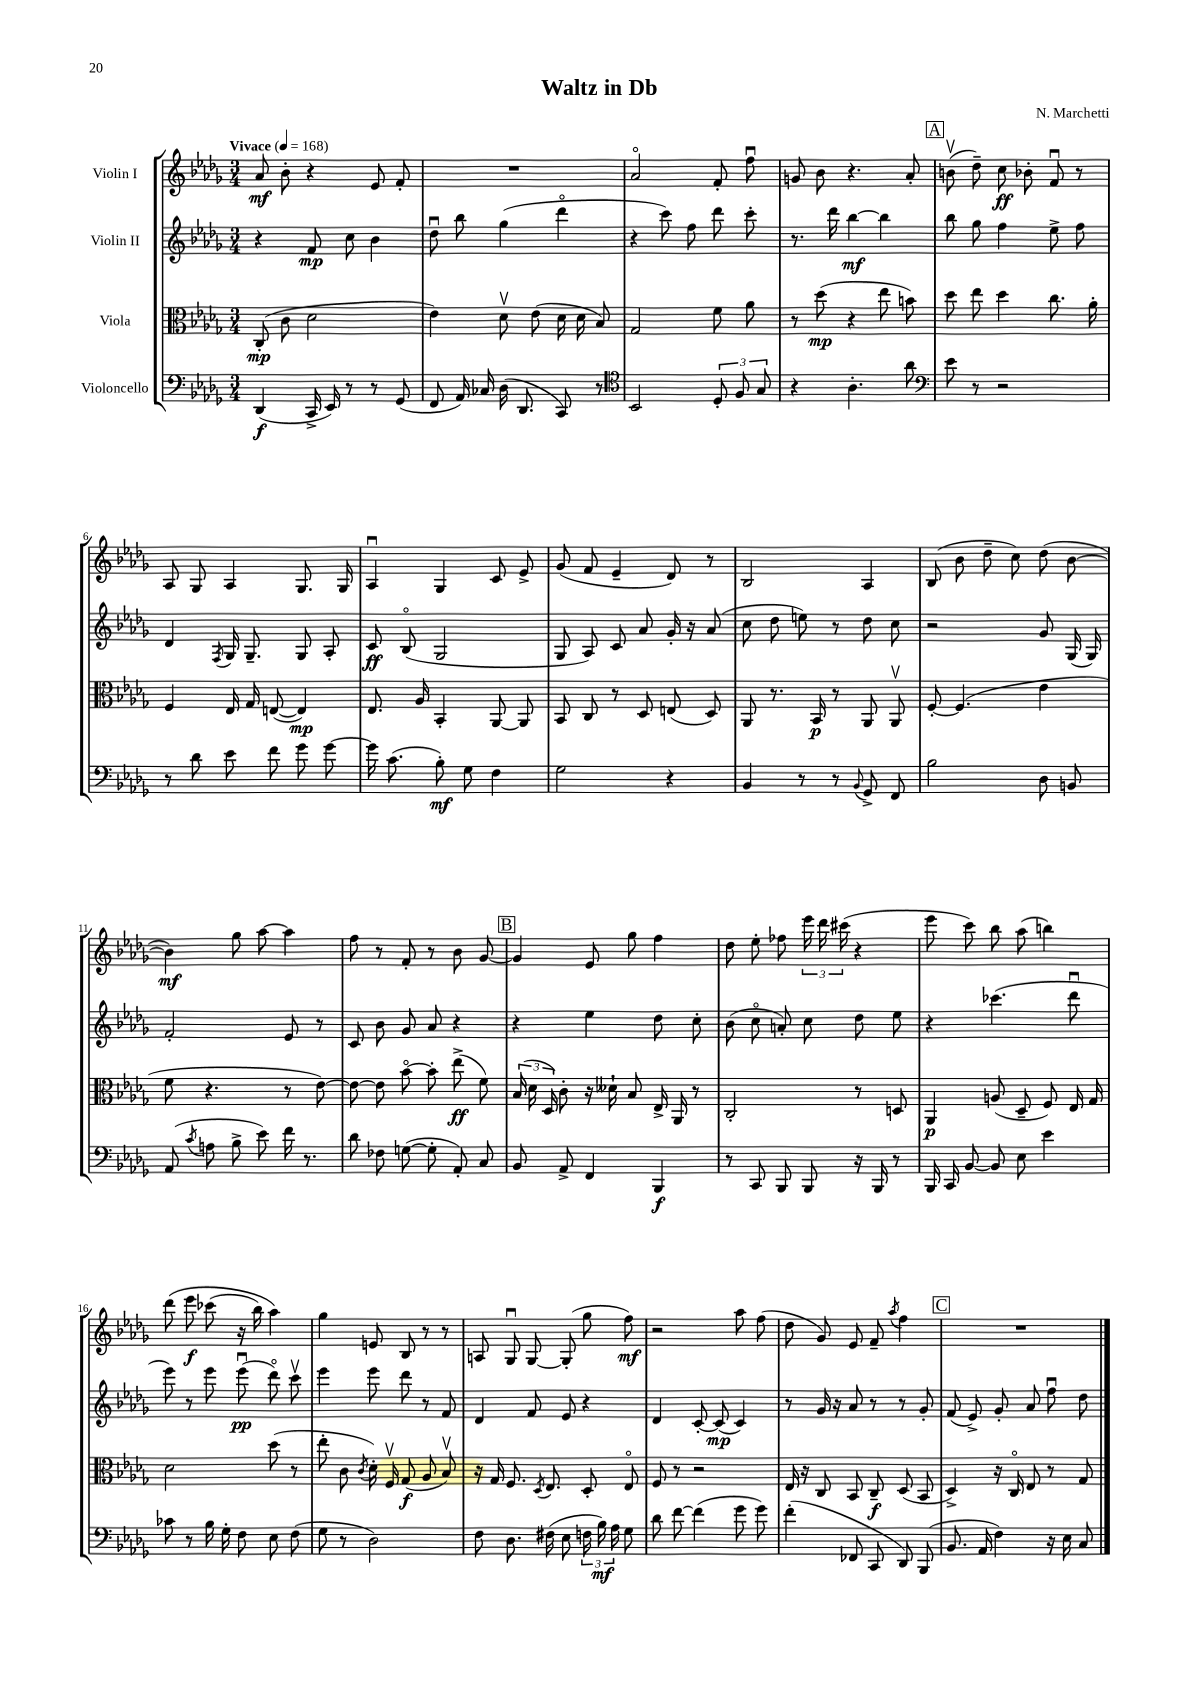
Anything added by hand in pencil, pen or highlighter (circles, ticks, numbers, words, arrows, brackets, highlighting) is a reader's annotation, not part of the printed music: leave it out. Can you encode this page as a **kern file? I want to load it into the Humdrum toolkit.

**kern	**kern	**kern	**kern
*staff4	*staff3	*staff2	*staff1
*clefF4	*clefC3	*clefG2	*clefG2
*k[b-e-a-d-g-]	*k[b-e-a-d-g-]	*k[b-e-a-d-g-]	*k[b-e-a-d-g-]
*M3/4	*M3/4	*M3/4	*M3/4
*MM168	*MM168	*MM168	*MM168
(4DD-/	(8C'/	4r	8a-/
.	8c\	.	8b-'\
16CC^/	2d-\	8f/	4r
16EE-/)	.	.	.
8r	.	8cc\	.
8r	.	4b-\	8e-/
(8GG-/	.	.	8f'/
=	=	=	=
8FF/	4e-\)	8dd-u\	2.r
16AA-/)	.	8bb-\	.
16C-/	.	.	.
(16D-\	8d-v\	(4gg-\	.
8.DD-/	.	.	.
.	(8e-\	.	.
8CC/)	16d-\	4ddd-o\	.
.	16d-\	.	.
8r	8B-/)	.	.
=	=	=	=
*clefC4	*	*	*
2BB-/	2G-/	4r	2a-o/
.	.	8ccc\)	.
.	.	8ff\	.
12D-'/	8f\	8ddd-\	8f'/
12F/	.	.	.
.	8a-\	8ccc'\	8ffu\
12G-/	.	.	.
=	=	=	=
4r	8r	8.r	8g/
.	(8dd-\	.	8b-\
.	.	16ddd-\	.
4.A-'\	4r	[4bb-\	4.r
.	8ee-\	4bb-\]	.
8a-\	8b\)	.	8a-'/
=	=	=	=
*clefF4	*	*	*
8e-\	8dd-\	8bb-\	(8bv\
8r	8ee-\	8gg-\	8dd-~\)
2r	4dd-\	4ff\	8cc\
.	.	.	8b-'\
.	8.cc\	8ee-^\	8fu/
.	.	8ff\	8r
.	16a-'\	.	.
=	=	=	=
8r	4F/	4d-/	8A-/
8d-\	.	.	8G-/
.	.	8qF/	.
8e-\	16E-/	16G-/	4A-/
.	16G-/	8.G-~/	.
8f\	([8E/	.	.
8g-\	4E/])	8G-/	8.G-/
[8g-\	.	8A-'/	.
.	.	.	16G-/
=	=	=	=
16g-\]	8.E-/	8c/	4A-u/
(8.c\	.	.	.
.	.	(8B-o/	.
.	16A-/	.	.
8B-'\)	4BB-'/	2G-/	4G-/
8G-\	.	.	.
4F\	[8AA-/	.	8c/
.	8AA-/]	.	8e-^/
=	=	=	=
2G-\	8BB-/	8G-/	(8g-/
.	8C/	8A-/)	8f/
.	8r	8c/	4e-~/
.	8D-/	8a-/	.
4r	(8E/	16g-'/	8d-/)
.	.	16r	.
.	8D-/)	(8a-/	8r
=	=	=	=
4BB-/	8AA-/	8cc\	2B-/
.	8.r	8dd-\	.
8r	.	8ee\)	.
.	16BB-/	.	.
8r	8r	8r	.
8qqBB-/	.	.	.
8GG-^/	8AA-/	8dd-\	4A-/
8FF/	8AA-v/	8cc\	.
=	=	=	=
2B-\	[8F'/	2r	(8B-/
.	(4.F/]	.	8b-\
.	.	.	8dd-~\
.	.	.	8cc\)
8D-\	4e-\	8g-/	(8dd-\
8BB/	.	(16G-/	[8b-\
.	.	16G-/)	.
=	=	=	=
(8AA-/	8f\	2f'/	4b-\])
8qc/	.	.	.
8A\	4.r	.	.
8B-^\	.	.	8gg-\
8e-\)	.	.	[8aa-\
16f\	8r	8e-/	4aa-\]
8.r	.	.	.
.	[8e-\)	8r	.
=	=	=	=
8d-\	8e-\_	8c/	8ff\
8F-\	8e-\]	8b-\	8r
([8G\	[8b-o\	8g-/	8f'/
8G'\]	8b-'\]	8a-/	8r
8AA-'/)	(8ee-^\	4r	8b-\
8C/	8f\)	.	[8g-/
=	=	=	=
8BB-/	(24B-/	4r	4g-/]
.	24d-\	.	.
.	24D-/)	.	.
8AA-^/	8c'\	.	.
4FF/	16r	4ee-\	8e-/
.	16d--`\	.	.
.	8B-/	.	8gg-\
4BBB-/	16E-^/	8dd-\	4ff\
.	16AA-/	.	.
.	8r	8cc'\	.
=	=	=	=
8r	2C'/	(8b-\	8dd-\
8CC/	.	8cco\	8ee-'\
8BBB-/	.	8a'/)	8ff-\
8BBB-/	.	8cc\	24eee-\
.	.	.	24ddd-\
.	.	.	(24ccc#\
16r	8r	8dd-\	4r
16BBB-/	.	.	.
8r	8D/	8ee-\	.
=	=	=	=
16BBB-/	4AA-/	4r	8eee-\
16CC/	.	.	.
[8BB-/	.	.	8ccc\)
8BB-/]	(8A/	(4.ccc-\	8bb-\
8E-\	8D-~/	.	(8aa-\
4e-\	8F/)	.	4bb\)
.	16E-/	8ddd-u\	.
.	16G-/	.	.
=	=	=	=
8c-\	2d-\	8eee-\)	&(8ddd-\
8r	.	8r	8eee-\
16B-\	.	8eee-\	(8ccc-\
16G-'\	.	.	.
8F\	.	(8eee-u\	16r
.	.	.	16bb-\)
8E-\	(8dd-\	8ddd-o\)	4aa-\&)
(8F\	8r	8cccv\	.
=	=	=	=
8G-\	8ee-'\	4eee-\	4gg-\
8r	8c\	.	.
.	8qc/	.	.
2D-\)	16d-'\)	8eee-\	8e/
.	16Fv/	.	.
.	(8G-/	8ddd-\	8B-/
.	8A-/	8r	8r
.	8B-v/)	8f/	8r
=	=	=	=
8F\	16r	4d-/	8A/
.	16G-/	.	.
8.D-\	8.F/	.	8G-u/
.	.	8f/	[8G-/
.	8qD-/	.	.
(16F#\	8.E-/	.	.
8E-\	.	8e-/	(8G-'/]
24F\	8D-'/	4r	8gg-\
24B-\)	.	.	.
24A-\	.	.	.
8G-\	8E-o/	.	8ff\)
=	=	=	=
8d-\	8F/	4d-/	2r
[8f\	8r	.	.
(4f\]	2r	[8c'/	.
.	.	(8c/]	.
8g-\	.	4c/)	8aa-\
8g-\)	.	.	(8ff\
=	=	=	=
(4f'\	16E-/	8r	8dd-\
.	16r	.	.
.	8C/	16g-/	8g-/)
.	.	16r	.
8FF-/	8BB-/	8a-/	8e-/
8CC/	8C~/	8r	8f~/
.	.	.	8qaa-/
8DD-/)	(8D-/	8r	4ff\
(8BBB-/	8BB-/	8g-'/	.
=	=	=	=
8.BB-/	4D-^/)	(8f/	2.r
.	.	8e-^/)	.
16AA-/	.	.	.
4F\)	16r	8g-'/	.
.	16Co/	.	.
.	8E-/	8a-/	.
16r	8r	8ffu\	.
16E-\	.	.	.
8C/	8G-/	8dd-\	.
==	==	==	==
*-	*-	*-	*-
